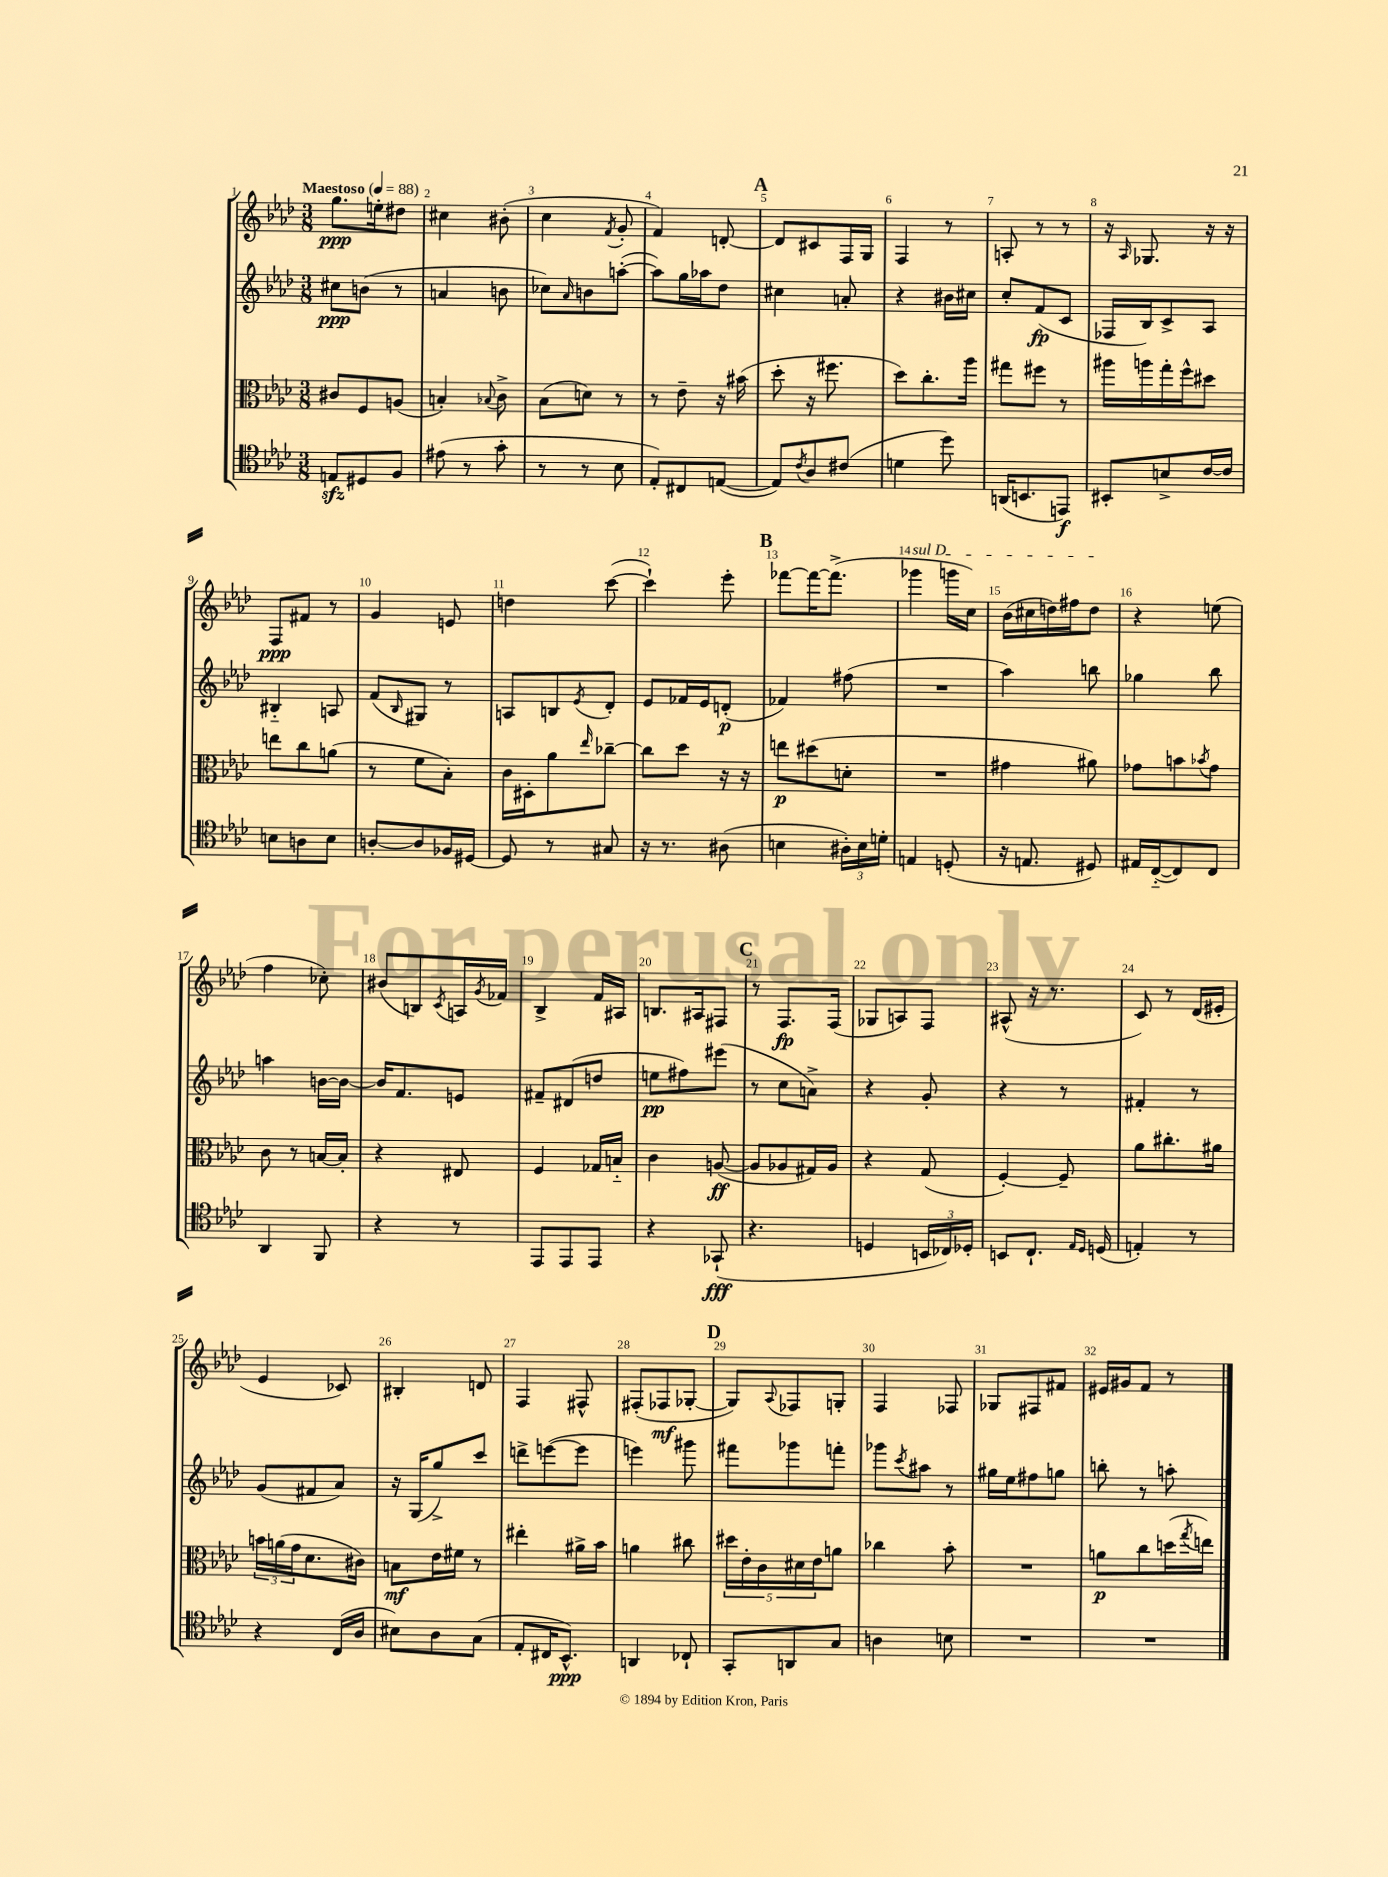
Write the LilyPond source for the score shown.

<<
\new StaffGroup <<
\new Staff = "s0" {
    \clef treble \key aes \major \numericTimeSignature \time 3/8 \tempo "Maestoso" 4 = 88
    g''8.\ppp e''16-. dis''8 |
    cis''4 bis'8-.( |
    c''4 \acciaccatura { f'8 } g'8-. |
    f'4) d'8~-. |
    \mark \markup { \bold "A" } d'8 cis'8 f16 g16 |
    f4 r8 |
    a8-. r8 r8 |
    r16 \grace { aes16 } ges8. r16 r16 |
    f8\ppp fis'8 r8 |
    g'4 e'8 |
    d''4 c'''8~( |
    c'''4-!) ees'''8-. |
    \mark \markup { \bold "B" } fes'''8~ fes'''16~ fes'''8.->( |
    \once \override TextSpanner.bound-details.left.text = \markup { \italic "sul D" } ges'''4\startTextSpan g'''16 c''16) |
    bes'16( cis''16 d''16) fis''16 d''8\stopTextSpan |
    r4 e''8( |
    f''4 ces''8-.) |
    bis'8( b8) \acciaccatura { c'8 } a16 \acciaccatura { g'8 } fes'16 |
    bes4-> f'16 ais16 |
    b8. ais16 fis8 |
    \mark \markup { \bold "C" } r8 f8.\fp f16( |
    ges8 a8) f8 |
    ais8-^( r16 r8. |
    c'8) r8 des'16( eis'16-. |
    ees'4 ces'8) |
    bis4-. d'8 |
    f4 fis8-^ |
    fis8-.( fes8\mf ges8~-. |
    \mark \markup { \bold "D" } ges8) \appoggiatura { aes8 } fes8 g8-. |
    f4 fes8 |
    ges8 fis8 fis'8 |
    eis'16 gis'16 f'8 r8 \bar "|." |
}
\new Staff = "s1" {
    \clef treble \key aes \major \numericTimeSignature \time 3/8
    cis''8\ppp b'8( r8 |
    a'4 b'8 |
    ces''8) \grace { aes'16 } b'8 a''8~-.( |
    a''8) g''16 aes''16 des''8 |
    \mark \markup { \bold "A" } cis''4 a'8-. |
    r4 bis'16 cis''16 |
    c''8-. f'8\fp( c'8 |
    fes16 bes16) c'8-> aes8 |
    bis4-_ a8 |
    f'8( \grace { bes16 } gis8) r8 |
    a8 b8 \acciaccatura { ees'8 } des'8-. |
    ees'8 fes'16 ees'16 d'8-.\p( |
    \mark \markup { \bold "B" } fes'4) fis''8( |
    R4. |
    aes''4) b''8 |
    ges''4 bes''8 |
    a''4 b'16~ b'16~ |
    b'16 f'8. e'8 |
    fis'8-- dis'8( d''8 |
    e''8\pp fis''8) eis'''8( |
    \mark \markup { \bold "C" } r8 c''8 a'8->) |
    r4 g'8-. |
    r4 r8 |
    fis'4-. r8 |
    g'8( fis'8 aes'8) |
    r16 g16( g''8->) c'''8 |
    d'''8-> e'''8~( e'''8 |
    e'''4) gis'''8 |
    \mark \markup { \bold "D" } fis'''8 ges'''8 f'''8-. |
    ges'''8 \acciaccatura { c'''8 } ais''8 r8 |
    gis''16 ees''16 fis''8 g''8 |
    b''8-. r8 a''8-. \bar "|." |
}
\new Staff = "s2" {
    \clef alto \key aes \major \numericTimeSignature \time 3/8
    cis'8 f8 a8( |
    b4-.) \appoggiatura { bes8 } c'8-> |
    bes8( d'8) r8 |
    r8 ees'8-- r16 bis'16( |
    \mark \markup { \bold "A" } des''8-. r16 fis''8. |
    des''8) c''8.-. aes''16 |
    gis''8 fis''8 r8 |
    ais''16 a''16 g''16-. f''16-^ dis''8 |
    e''8 c''8 a'8( |
    r8 f'8 bes8-.) |
    c'16 dis16-. aes'8 \grace { ees''16 } ces''8~-- |
    ces''8 des''8 r16 r16 |
    \mark \markup { \bold "B" } e''8\p dis''8( d'8-. |
    R4. |
    gis'4 ais'8) |
    ges'8 b'8 \acciaccatura { bes'8 } ges'8 |
    c'8 r8 b16~ b16-. |
    r4 eis8 |
    f4 ges16 b16-_ |
    c'4 a8~\ff( |
    \mark \markup { \bold "C" } a8 aes8 gis16) aes16 |
    r4 g8( |
    f4~-.) f8-- |
    aes'8 cis''8.-. ais'16 |
    \tuplet 3/2 { b'16 a'16( g'16 } des'8. cis'16) |
    b8\mf ees'16 fis'16 r8 |
    eis''4-. ais'16-> bes'16 |
    a'4 cis''8 |
    \mark \markup { \bold "D" } \tuplet 5/4 { dis''16 ees'16-. c'16 dis'16 ees'16 } a'8 |
    ces''4 bes'8-. |
    R4. |
    a'8\p c''8 d''16( \acciaccatura { g''8 } e''16) \bar "|." |
}
\new Staff = "s3" {
    \clef tenor \key aes \major \numericTimeSignature \time 3/8
    e8\sfz dis8 f8 |
    eis'8( r8 g'8-. |
    r8 r8 bes8 |
    ees8-.) cis8 e8~( |
    \mark \markup { \bold "A" } e8) \acciaccatura { c'8 } aes8 cis'8( |
    d'4 des''8) |
    a,16( b,8. e,8\f) |
    bis,8-. b8-> c'16~ c'16 |
    b8 a8 b8 |
    a8~-. a8 fes16 dis16~ |
    dis8 r8 gis8 |
    r16 r8. ais8( |
    \mark \markup { \bold "B" } b4 \tuplet 3/2 { ais16-.) b16 d'16-. } |
    e4 d8-.( |
    r16 e8. dis8) |
    eis16 c16~-_( c8) c8 |
    aes,4 f,8 |
    r4 r8 |
    ees,8 ees,8 ees,8 |
    r4 ges,8-!\fff( |
    \mark \markup { \bold "C" } r4. |
    d4 \tuplet 3/2 { b,16 ces16) des16-. } |
    b,8 c8.-! \grace { ees16 des16 } d16( |
    e4-.) r8 |
    r4 c16( aes16 |
    bis8) aes8 g8( |
    ees8-. cis16 bes,8.-^\ppp) |
    a,4 ces8-! |
    \mark \markup { \bold "D" } g,8-. a,8 g8 |
    a4 b8 |
    R4. |
    R4. \bar "|." |
}
>>
>>
\layout { \context { \Score \override BarNumber.break-visibility = ##(#f #t #t) barNumberVisibility = #all-bar-numbers-visible } }
